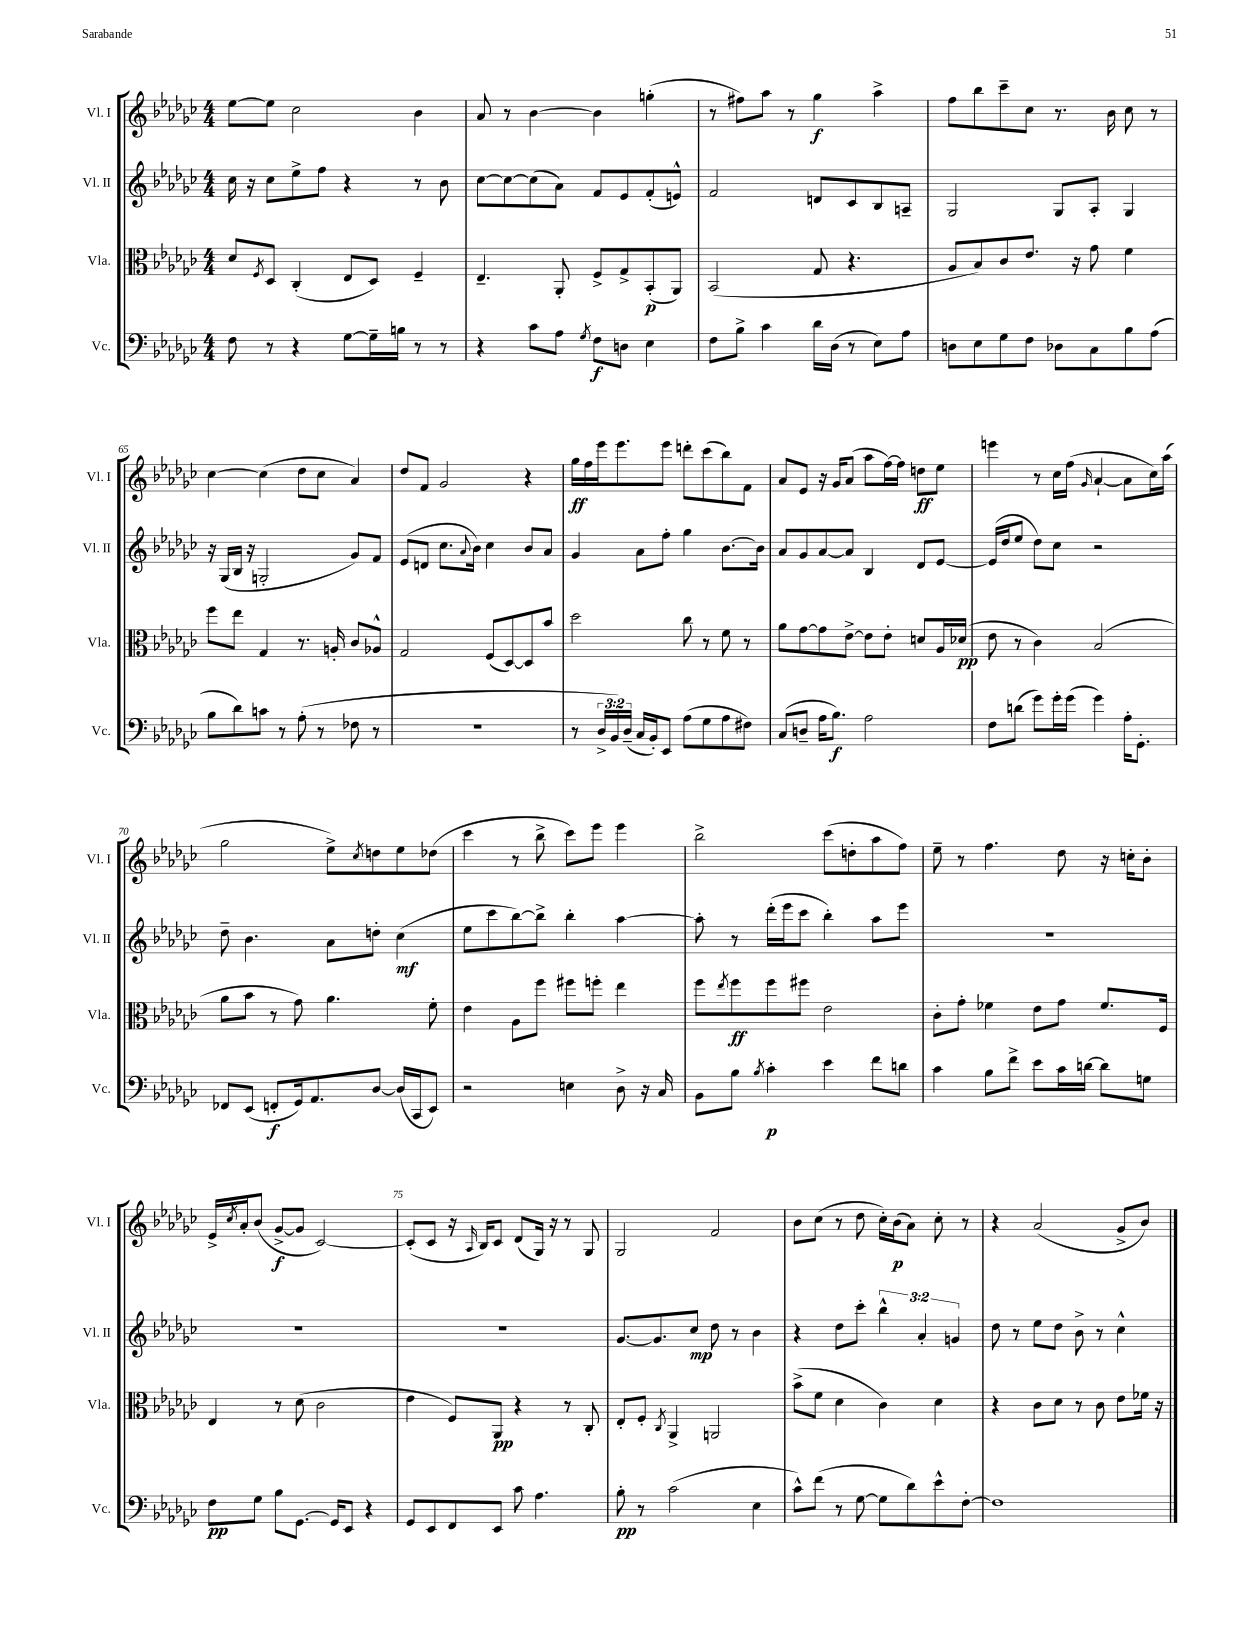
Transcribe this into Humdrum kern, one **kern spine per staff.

**kern	**kern	**kern	**kern
*staff4	*staff3	*staff2	*staff1
*clefF4	*clefC3	*clefG2	*clefG2
*k[b-e-a-d-g-c-]	*k[b-e-a-d-g-c-]	*k[b-e-a-d-g-c-]	*k[b-e-a-d-g-c-]
*M4/4	*M4/4	*M4/4	*M4/4
8F	8d-	16cc-	[8ee-
.	.	16r	.
.	8qF	.	.
8r	8D-	8cc-	8ee-]
4r	(4C-'	8ee-^	2cc-
.	.	8ff	.
[8G-	8E-	4r	.
16G-~]	8D-)	.	.
16B	.	.	.
8r	4F~	8r	4b-
8r	.	8b-	.
=	=	=	=
4r	4.E-~	[8cc-	8a-
.	.	8cc-_	8r
8c-	.	(8cc-]	[4b-
8A-	8AA-'	8a-)	.
8qG-	.	.	.
8F	8F^	8f	4b-]
8D	8G-^	8e-	.
4E-	(8BB-'	(8f'	(4gg'
.	8AA-)	8e^^)	.
=	=	=	=
8F	(2BB-	2f	8r
8B-^	.	.	8ff#)
4c-	.	.	8aa-
.	.	.	8r
16d-	8G-	8d	4gg-
(16D-	.	.	.
8r	4.r	8c-	.
8E-)	.	8B-	4aa-^
8A-	.	8A~	.
=	=	=	=
8D	8A-	2G-	8ff
8E-	8B-)	.	8bb-
8G-	8c-	.	8ccc-~
8F	8.e-	.	8cc-
8D-	.	8G-	8.r
.	16r	.	.
8C-	8g-	8A-'	.
.	.	.	16b-
8B-	4f	4G-	8cc-
(8A-	.	.	8r
=	=	=	=
8B-	8ff	16r	[4cc-
.	.	(16G-	.
8d-)	8ee-	16B-	.
.	.	16r	.
8c	4G-	2G'	(4cc-]
8r	.	.	.
(8A-'	8.r	.	8dd-
8r	.	.	8cc-
.	16A'	.	.
8F-	8c-	8g-)	4a-)
8r	8A-^^	8f	.
=	=	=	=
1r	2G-	(8e-	8dd-
.	.	8d	8f
.	.	8.cc-	2g-
.	.	8qqa-	.
.	.	16b-)	.
.	(8F	4cc-	.
.	[8D-)	.	.
.	8D-]	8b-	4r
.	8b-	8a-	.
=	=	=	=
8r	2dd-	4g-	16gg-
.	.	.	16ff
24D-^	.	.	16eee-
24BB-)	.	.	.
.	.	.	8.eee-
(24D-~	.	.	.
16C-	.	8a-	.
16BB-')	.	.	.
8EE-	.	8ff'	8eee-
(8A-	8cc-	4gg-	8ddd'
8G-	8r	.	(8ccc-
8A-	8f	[8.b-	8bb-)
8F#)	8r	.	8f
.	.	16b-]	.
=	=	=	=
(8C-	8a-	8a-	8a-
8D~	[8g-	8g-	8e-
16A-	8g-]	[8a-	16r
8.B-)	.	.	16g-
.	[8e-^	8a-]	(8a-
2A-	8e-]	4B-	8aa-
.	8e-'	.	[16ff)
.	.	.	16ff]
.	8d	8d-	8dd
.	16A-	[8e-	8ee-
.	(16d-	.	.
=	=	=	=
8F	8e-	(16e-]	4eee
.	.	16dd-	.
(8d	8r	8ee-	.
8g-)	4c-)	8dd-)	8r
16g-'	.	8cc-	16cc-
(16g-	.	.	(16ff
.	.	.	16qqg-
4g-)	(2B-	2r	[4a-`
16A-'	.	.	8a-]
8.GG-'	.	.	.
.	.	.	16cc-)
.	.	.	(16aa-
=	=	=	=
8FF-	8a-	8dd-~	2gg-
(8EE-	8b-	4.b-	.
8FF'	8r	.	.
16GG-)	8g-)	.	.
8.AA-	.	.	.
.	4.a-	8a-	8ee-^)
.	.	.	8qcc-
[8D-	.	8dd'	8dd
(16D-]	.	(4cc-	8ee-
16CC-	.	.	.
8EE-)	8f'	.	(8dd-
=	=	=	=
2r	4e-	8ee-	4ccc-
.	.	8ccc-	.
.	8A-	[8bb-)	8r
.	8ff	8bb-^]	8bb-^
4E	8ff#	4bb-'	8ccc-)
.	8ff'	.	8eee-
8D-^	4ee-	[4aa-	4eee-
16r	.	.	.
16C-	.	.	.
=	=	=	=
8BB-	8ff	8aa-']	2bb-^
.	8qee-	.	.
8B-	8ff	8r	.
8qB-	.	.	.
4c-'	8ff	(16ddd-'	.
.	.	16eee-	.
.	8ff#	8ccc-	.
4e-	2e-	4bb-')	(8ccc-
.	.	.	8dd'
8f	.	8aa-	8aa-
8d	.	8eee-	8ff)
=	=	=	=
4c-	8c-'	1r	8ee-~
.	8g-'	.	8r
8B-	4f-	.	4.ff
8f^	.	.	.
8e-	8e-	.	.
16c-	8g-	.	8dd-
[16d	.	.	.
8d]	8.f-	.	16r
.	.	.	16cc'
8G	.	.	8b-'
.	16F	.	.
=	=	=	=
8F	4E-	1r	16e-^
.	.	.	8qcc-
.	.	.	16a-'
8G-	.	.	(8b-
8B-	8r	.	[8g-^
[8.GG-	(8d-	.	8g-]
.	2c-	.	[2c-)
16GG-]	.	.	.
8EE-	.	.	.
4r	.	.	.
=	=	=	=
8GG-	4e-	1r	(8c-']
8EE-	.	.	8c-
8FF	8F)	.	16r
.	.	.	16qqA-
.	.	.	16B-)
8EE-	8AA-	.	8c-
8c-	4r	.	(8d-
4.A-	.	.	16G-)
.	.	.	16r
.	8r	.	8r
.	8C-'	.	8G-
=	=	=	=
8B-'	8E-'	[8.g-	2G-
8r	8F'	.	.
.	.	8.g-]	.
.	8qC-	.	.
(2c-	4AA-^	.	.
.	.	8cc-	.
.	2AA	8dd-	2f
.	.	8r	.
4E-	.	4b-	.
=	=	=	=
8c-^^)	(8b-^	4r	8b-
(8f	8f	.	(8cc-
8r	4d-	8dd-	8r
[8G-	.	8ccc-'	8dd-
8G-]	4c-)	6bb-^^	16cc-')
.	.	.	(16b-
8d-)	.	.	8a-)
.	.	6a-'	.
8e-^^	4d-	.	8cc-'
.	.	6g	.
[8F'	.	.	8r
=	=	=	=
1F]	4r	8dd-	4r
.	.	8r	.
.	8c-	8ee-	(2a-
.	8d-	8dd-	.
.	8r	8b-^	.
.	8c-	8r	.
.	8e-	4cc-^^	8g-^
.	16f-	.	8b-)
.	16r	.	.
==	==	==	==
*-	*-	*-	*-
